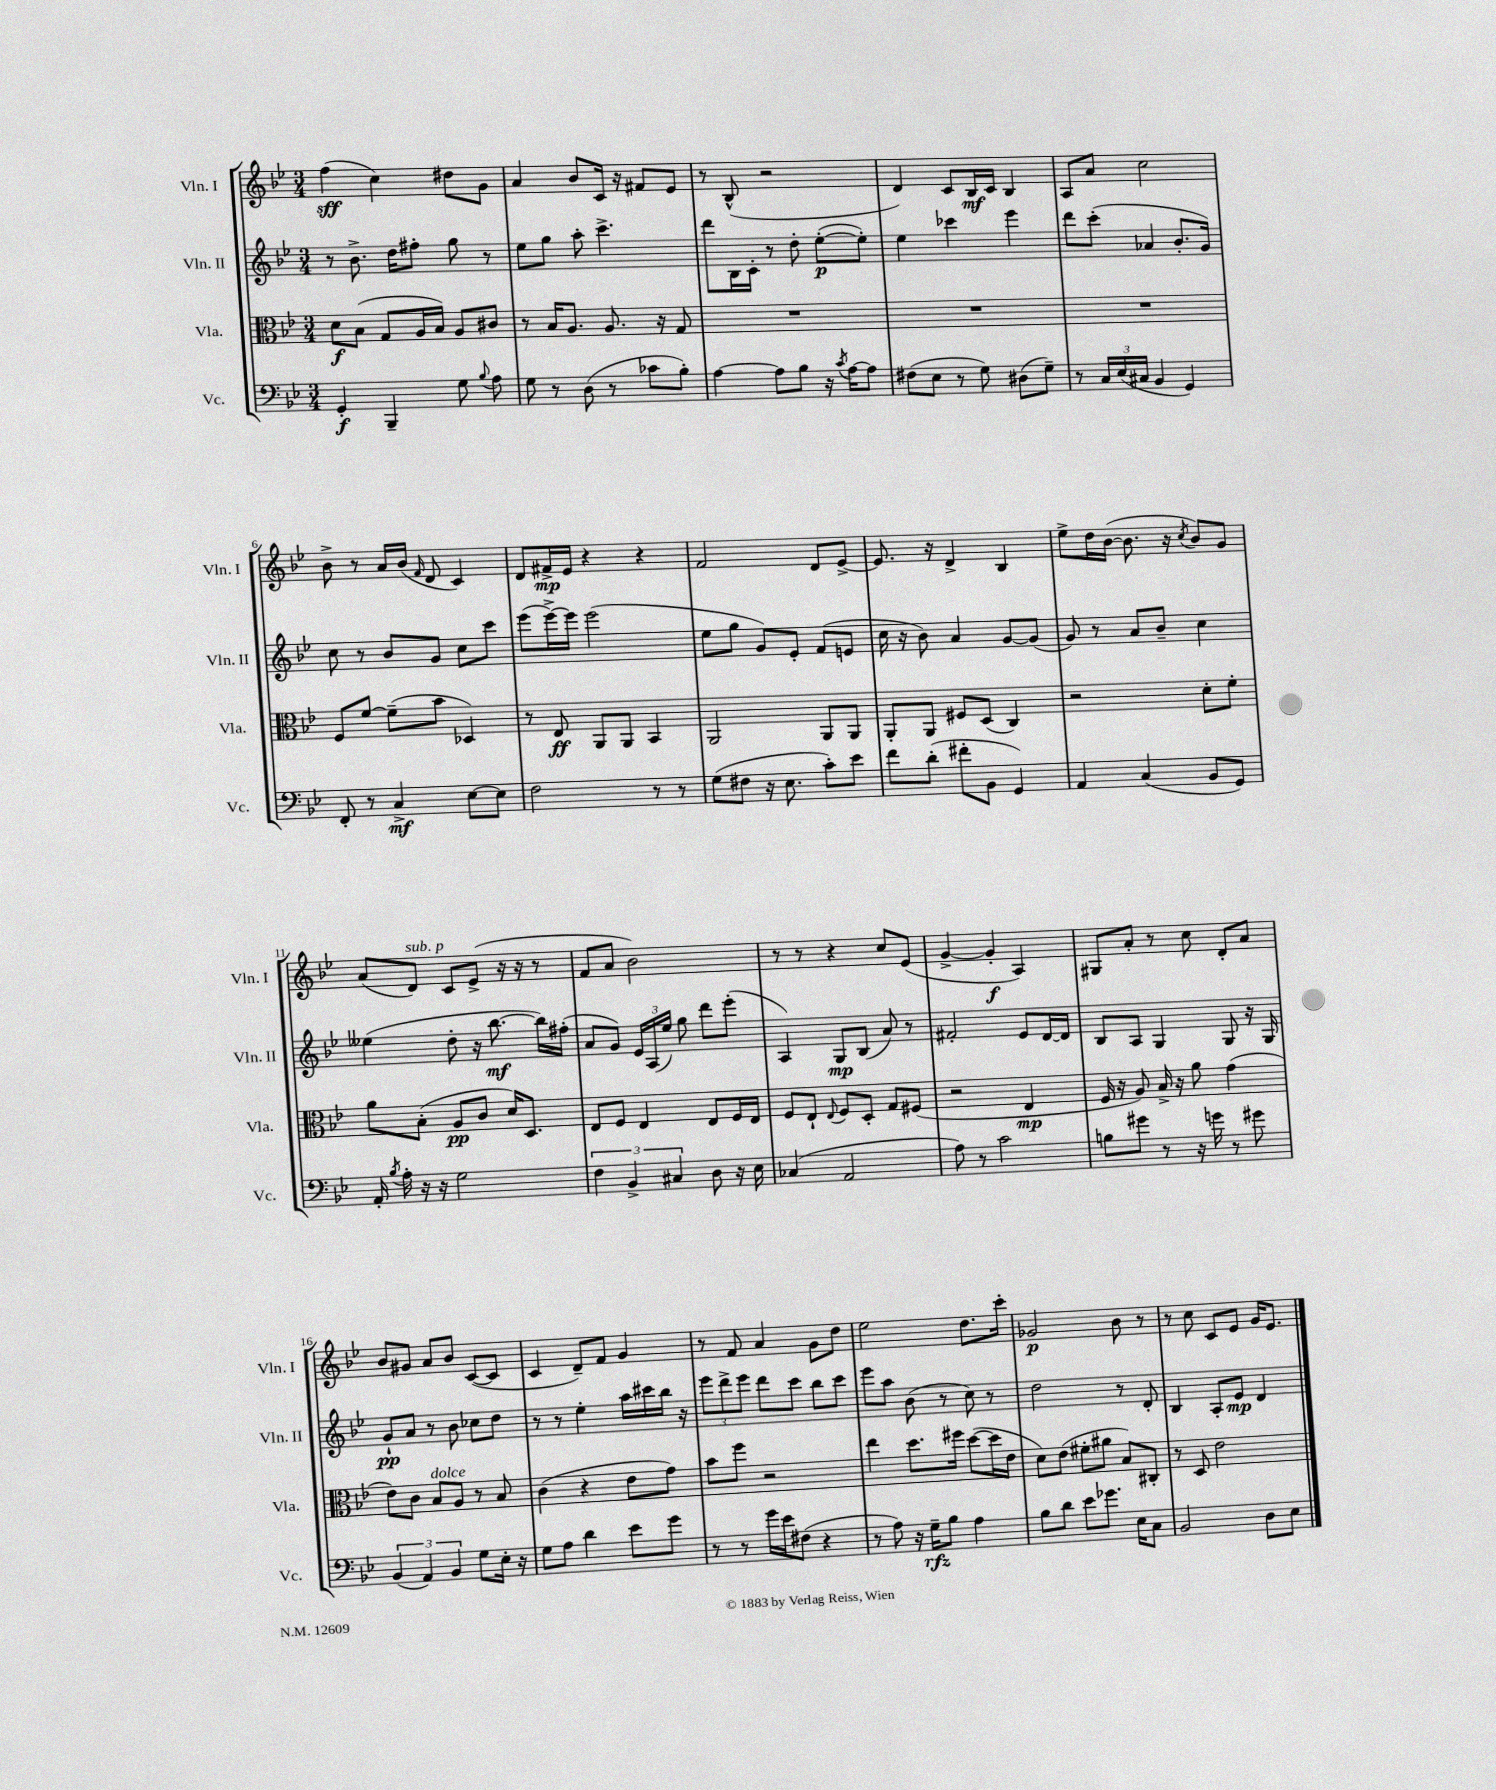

**kern	**dynam	**kern	**dynam	**kern	**dynam	**kern	**dynam
*part4	*part4	*part3	*part3	*part2	*part2	*part1	*part1
*staff4	*staff4	*staff3	*staff3	*staff2	*staff2	*staff1	*staff1
*I"Vc.	*	*I"Vla.	*	*I"Vln. II	*	*I"Vln. I	*
*I'Vc.	*	*I'Vla.	*	*I'Vln. II	*	*I'Vln. I	*
*clefF4	*	*clefC3	*	*clefG2	*	*clefG2	*
*k[b-e-]	*	*k[b-e-]	*	*k[b-e-]	*	*k[b-e-]	*
*M3/4	*	*M3/4	*	*M3/4	*	*M3/4	*
=1	=1	=1	=1	=1	=1	=1	=1
4GG'/	f	8d\L	f	8r	.	(4ff\	sff
.	.	(8B-\J	.	8.b-^\	.	.	.
4BBB-~/	.	8G/L	.	.	.	4cc\)	.
.	.	.	.	16dd\KL	.	.	.
.	.	16A/L	.	8ff#X'\J	.	.	.
.	.	16B-/JJ)	.	.	.	.	.
8G\	.	8A/L	.	8gg\	.	8dd#X\L	.
8qqB-/	.	.	.	.	.	.	.
8A\	.	8c#X/J	.	8r	.	8g\J	.
=2	=2	=2	=2	=2	=2	=2	=2
8G\	.	8r	.	8ee-\L	.	4a/	.
8r	.	16B-/KL	.	8gg\J	.	.	.
.	.	8.A/J	.	.	.	.	.
(8D\	.	.	.	8aa'\	.	8b-/L	.
8r	.	8.A/	.	4.ccc^\	.	16c/Jk	.
.	.	.	.	.	.	16r	.
8c-X\L	.	.	.	.	.	8f#X/L	.
.	.	16r	.	.	.	.	.
8B-'\J)	.	8G/	.	.	.	8e-/J	.
=3	=3	=3	=3	=3	=3	=3	=3
[4A\	.	2.r	.	8ddd\L	.	8r	.
.	.	.	.	16B-\L	.	(8B-^^/	.
.	.	.	.	16c'\JJ	.	.	.
8A\L]	.	.	.	8r	.	2r	.
8B-\J	.	.	.	8dd'\	.	.	.
16r	.	.	.	([8ee-'\L	p	.	.
8qc/	.	.	.	.	.	.	.
[16A\KL	.	.	.	.	.	.	.
8A\J]	.	.	.	8ee-'\J])	.	.	.
=4	=4	=4	=4	=4	=4	=4	=4
(8F#X\L	.	2.r	.	4ee-\	.	4d/)	.
8E-\J	.	.	.	.	.	.	.
8r	.	.	.	4ccc-X\	.	8c/L	.
8G\)	.	.	.	.	.	16B-/L	mf
.	.	.	.	.	.	16c/JJ	.
(8D#X\L	.	.	.	4eee-\	.	4B-/	.
8G~\J)	.	.	.	.	.	.	.
=5	=5	=5	=5	=5	=5	=5	=5
8r	.	2.r	.	8ddd\L	.	8A/L	.
24C/LL	.	.	.	(8ccc'\J	.	8a/J	.
(24E-/	.	.	.	.	.	.	.
24C#X/JJ	.	.	.	.	.	.	.
4BB-/	.	.	.	4a-X/	.	2cc\	.
4GG/)	.	.	.	8.b-'/L	.	.	.
.	.	.	.	16g/Jk)	.	.	.
!!LO:LB:g=z
=6	=6	=6	=6	=6	=6	=6	=6
8FF'/	.	8F/L	.	8cc\	.	8b-^\	.
8r	.	[8f/J	.	8r	.	8r	.
4C^/	mf	(8f~\L]	.	8b-/L	.	16a/LL	.
.	.	.	.	.	.	(16b-/JJ	.
.	.	.	.	.	.	16qqf/	.
.	.	8b-\J	.	8g/J	.	8d/	.
[8E-\L	.	4D-X/)	.	8cc\L	.	4c/)	.
8E-\J]	.	.	.	8ccc\J	.	.	.
=7	=7	=7	=7	=7	=7	=7	=7
2F\	.	8r	.	(8eee-\L	.	8d/L	.
.	.	8E-/	ff	[16eee-^\L)	.	16f#X^/L	mp
.	.	.	.	16eee-\JJ]	.	16e-/JJ	.
.	.	8AA/L	.	(2eee-\	.	4r	.
.	.	8AA/J	.	.	.	.	.
8r	.	4BB-/	.	.	.	4r	.
8r	.	.	.	.	.	.	.
=8	=8	=8	=8	=8	=8	=8	=8
(8G\L	.	2AA/	.	8ee-\L	.	2f/	.
8F#X\J	.	.	.	8gg\J	.	.	.
16r	.	.	.	8g/L)	.	.	.
8.E-\	.	.	.	.	.	.	.
.	.	.	.	8e-'/J	.	.	.
8c'\L)	.	8AA/L	.	(8f/L	.	8d/L	.
8e-\J	.	8AA/J	.	8en/J	.	[8e-^/J	.
=9	=9	=9	=9	=9	=9	=9	=9
8f\L	.	8AA'/L	.	16cc\	.	8.e-/]	.
.	.	.	.	16r	.	.	.
(8d'\J	.	8AA/J	.	8b-\)	.	.	.
.	.	.	.	.	.	16r	.
8f#X'\L	.	8F#X/L	.	4a/	.	4d^/	.
8BB-\J	.	(8D/J	.	.	.	.	.
4GG/)	.	4C/)	.	[8g/L	.	4B-/	.
.	.	.	.	(8g/J]	.	.	.
=10	=10	=10	=10	=10	=10	=10	=10
4AA/	.	2r	.	8g/)	.	8ee-^\L	.
.	.	.	.	8r	.	16dd\L	.
.	.	.	.	.	.	([16b-\JJ	.
(4C/	.	.	.	8a/L	.	8.b-\]	.
.	.	.	.	8b-~/J	.	.	.
.	.	.	.	.	.	16r	.
.	.	.	.	.	.	8qcc/	.
8BB-/L	.	8d'\L	.	4cc\	.	8b-/L)	.
8GG/J)	.	8f'\J	.	.	.	8g/J	.
!!LO:LB:g=z
=11	=11	=11	=11	=11	=11	=11	=11
16AA'/	.	8a\L	.	(4ee--X\	.	(8a/L	.
8qB-/	.	.	.	.	.	.	.
16A'\	.	.	.	.	.	.	.
!	!	!	!	!	!	!LO:TX:a:i:t=sub. p	!
16r	.	(8B-'\J	.	.	.	8d/J)	.
16r	.	.	.	.	.	.	.
2G\	.	8A/L	pp	8dd'\	.	8c/L	.
.	.	8c/J	.	16r	.	(8e-^/J	.
.	.	.	.	[8.bb-\	mf	.	.
.	.	16d/KL)	.	.	.	16r	.
.	.	8.D/J	.	.	.	16r	.
.	.	.	.	16bb-\LL])	.	8r	.
.	.	.	.	(16ff#X'\JJ	.	.	.
=12	=12	=12	=12	=12	=12	=12	=12
6F\	.	8E-/L	.	8a/L	.	8f/L	.
.	.	8F/J	.	8g/J)	.	8a/J	.
6BB-^/	.	.	.	.	.	.	.
.	.	4E-/	.	24e-/LL	.	2b-\)	.
.	.	.	.	(24A/	.	.	.
6C#X/	.	.	.	24ee-/JJ)	.	.	.
.	.	.	.	8gg\	.	.	.
8D\	.	8E-/L	.	8ddd\L	.	.	.
16r	.	16F/L	.	(8eee-'\J	.	.	.
16E-\	.	16E-/JJ	.	.	.	.	.
=13	=13	=13	=13	=13	=13	=13	=13
(4C-X/	.	8F/L	.	4A/)	.	8r	.
.	.	8E-`/J	.	.	.	8r	.
.	.	8qqE-/	.	.	.	.	.
2AA/	.	8F/L	.	8G/L	mp	4r	.
.	.	8D'/J	.	(8B-/J	.	.	.
.	.	8G/L	.	8a/)	.	8cc/L	.
.	.	(8F#X/J	.	8r	.	(8e-/J	.
=14	=14	=14	=14	=14	=14	=14	=14
8A\)	.	2r	.	2f#X'/	.	[4g^/	.
8r	.	.	.	.	.	.	.
2c\	.	.	.	.	.	4g'/]	f
.	.	4E-/	mp	8e-/L	.	4A/)	.
.	.	.	.	[16d/L	.	.	.
.	.	.	.	16d/JJ]	.	.	.
=15	=15	=15	=15	=15	=15	=15	=15
8Bn\L	.	16F/	.	8B-/L	.	8G#X/L	.
.	.	16r	.	.	.	.	.
8g#X\J	.	8A/)	.	8A/J	.	8a'/J	.
8r	.	16B-^/	.	4G/	.	8r	.
.	.	16r	.	.	.	.	.
16r	.	8a\	.	.	.	8cc\	.
16gn\	.	.	.	.	.	.	.
8r	.	(4g\	.	8G/	.	8d'/L	.
8g#X\	.	.	.	16r	.	8a/J	.
.	.	.	.	16G/	.	.	.
!!LO:LB:g=z
=16	=16	=16	=16	=16	=16	=16	=16
(6BB-/	.	8e-\L)	.	8g`/L	pp	8b-/L	.
.	.	8c\J	.	8a/J	.	8g#X/J	.
6AA/)	.	.	.	.	.	.	.
!	!	!LO:TX:a:i:t=dolce	!	!	!	!	!
.	.	8B-/L	.	8r	.	8a/L	.
6BB-/	.	.	.	.	.	.	.
.	.	8A/J	.	8b-\	.	8b-/J	.
8G\L	.	8r	.	8cc-X\L	.	([8c/L	.
16E-'\Jk	.	8B-/	.	8dd\J	.	8c/J]	.
16r	.	.	.	.	.	.	.
=17	=17	=17	=17	=17	=17	=17	=17
8G\L	.	(4c\	.	8r	.	4c/	.
8A\J	.	.	.	8r	.	.	.
4d\	.	4r	.	4ee-'\	.	8d~/L)	.
.	.	.	.	.	.	8f/J	.
8e-\L	.	8e-\L	.	16aa\LL	.	4g/	.
.	.	.	.	16ccc#X\	.	.	.
8g\J	.	8g\J)	.	16bb-\JJ	.	.	.
.	.	.	.	16r	.	.	.
=18	=18	=18	=18	=18	=18	=18	=18
8r	.	8b-\L	.	12eee-\L	.	8r	.
.	.	.	.	12ddd^\	.	.	.
8r	.	8ff\J	.	.	.	8f/	.
.	.	.	.	12eee-\J	.	.	.
16g\LL	.	2r	.	8ddd\L	.	4a/	.
16e-\J	.	.	.	.	.	.	.
(8F#X\J	.	.	.	8ccc\J	.	.	.
4r	.	.	.	8bb-\L	.	8g\L	.
.	.	.	.	8ccc\J	.	8dd\J	.
=19	=19	=19	=19	=19	=19	=19	=19
8r	.	4ee-\	.	8eee-\L	.	2ee-\	.
8A\)	.	.	.	8aa\J	.	.	.
16r	.	8.dd\L	.	(8b-\	.	.	.
16G~\KL	rfz	.	.	.	.	.	.
8B-\J	.	.	.	8r	.	.	.
.	.	16ff#X\Jk	.	.	.	.	.
4A\	.	([8dd\L	.	8cc\)	.	8.dd\L	.
.	.	16dd\L]	.	8r	.	.	.
.	.	16e-\JJ	.	.	.	16ccc'\Jk	.
=20	=20	=20	=20	=20	=20	=20	=20
8B-\L	.	8d\L)	.	2dd\	.	2g-X/	p
8d\J	.	(8e-\J	.	.	.	.	.
8e-\L	.	8f#X'\L	.	.	.	.	.
8.g-X\J	.	8a#X\J	.	.	.	.	.
.	.	8B-/L)	.	8r	.	8b-\	.
16E-\KL	.	.	.	.	.	.	.
8C\J	.	8C#X'/J	.	8d'/	.	8r	.
=21	=21	=21	=21	=21	=21	=21	=21
2BB-/	.	8r	.	4B-/	.	8r	.
.	.	8D/	.	.	.	8cc\	.
.	.	2e-\	.	8A'/L	.	8c/L	.
.	.	.	.	8e-/J	mp	8e-/J	.
8D\L	.	.	.	4d/	.	16g/KL	.
.	.	.	.	.	.	8.e-/J	.
8E-\J	.	.	.	.	.	.	.
==	==	==	==	==	==	==	==
*-	*-	*-	*-	*-	*-	*-	*-
